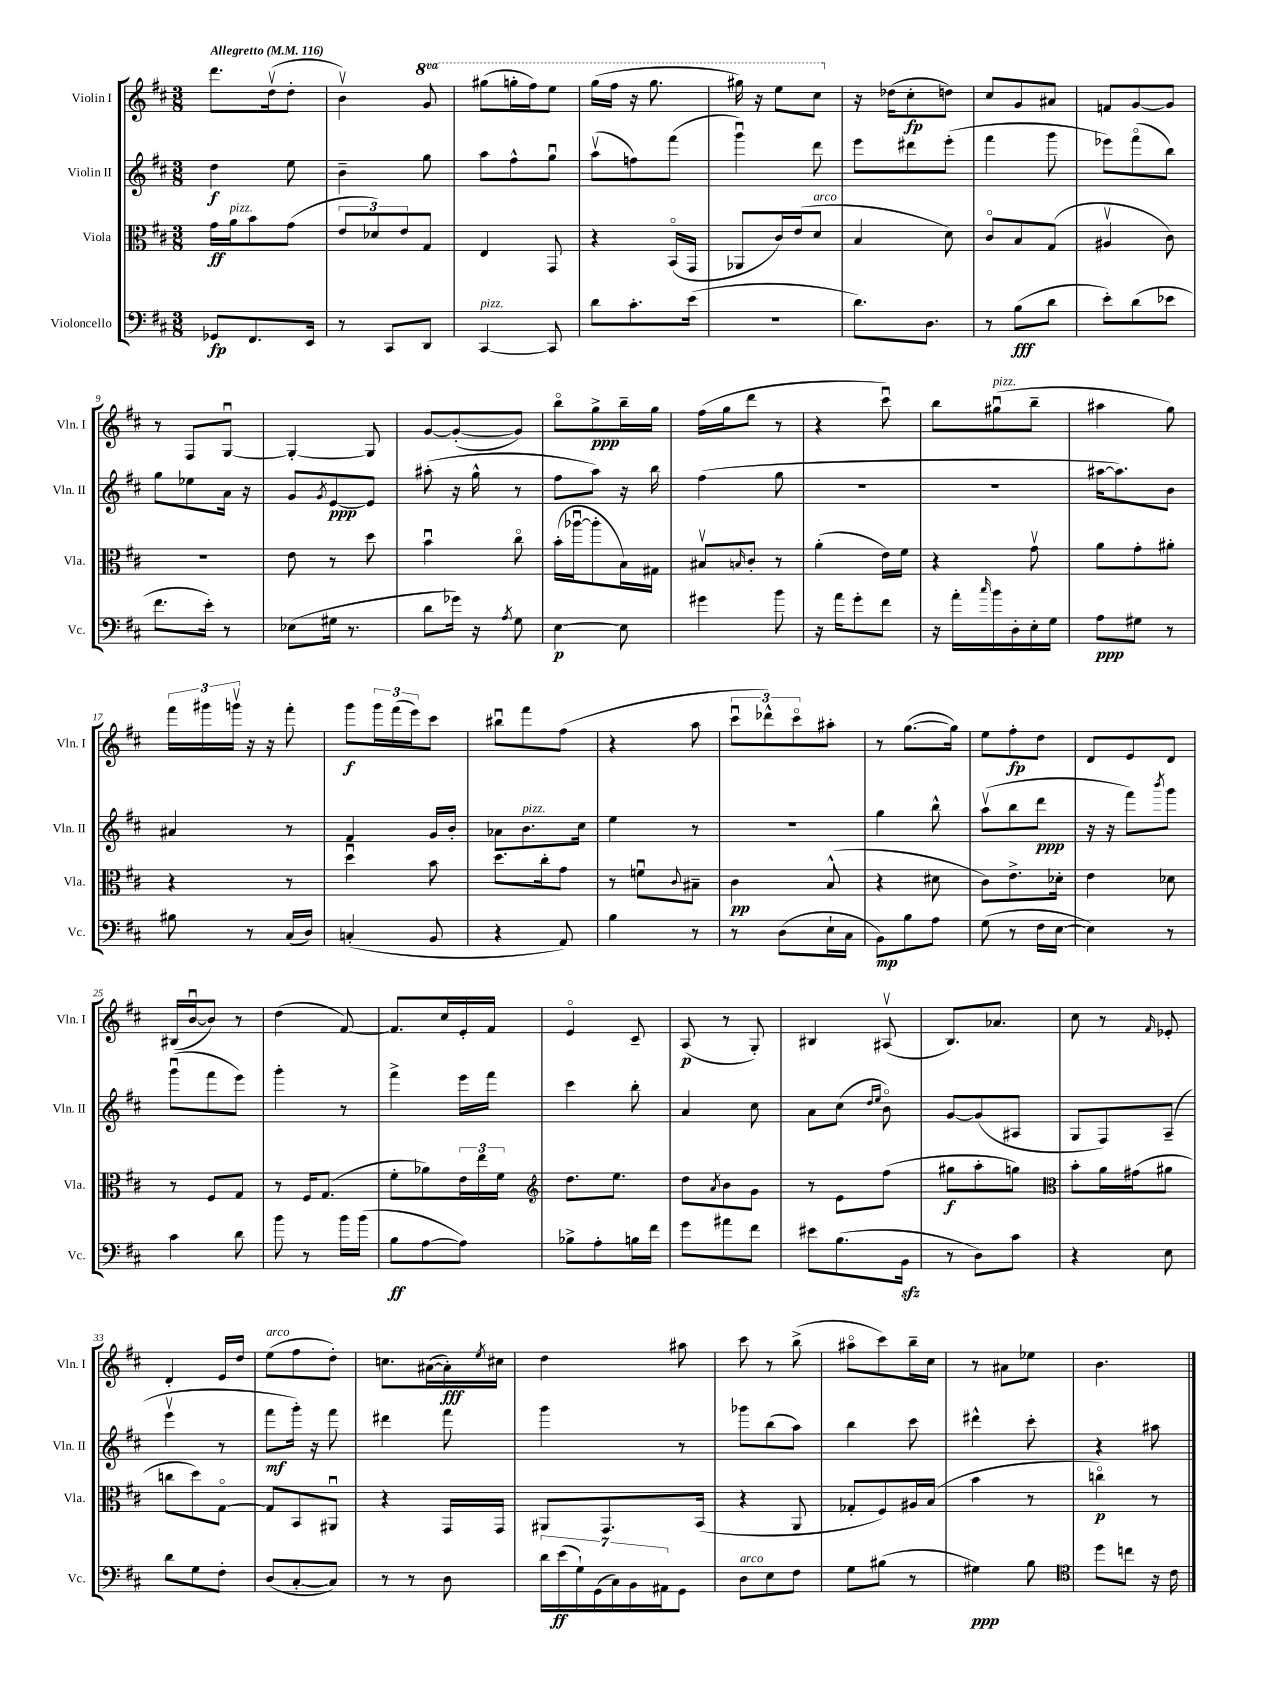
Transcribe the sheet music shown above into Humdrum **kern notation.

**kern	**dynam	**kern	**dynam	**kern	**dynam	**kern	**dynam
*part4	*part4	*part3	*part3	*part2	*part2	*part1	*part1
*staff4	*staff4	*staff3	*staff3	*staff2	*staff2	*staff1	*staff1
*I"Violoncello	*	*I"Viola	*	*I"Violin II	*	*I"Violin I	*
*I'Vc.	*	*I'Vla.	*	*I'Vln. II	*	*I'Vln. I	*
*clefF4	*	*clefC3	*	*clefG2	*	*clefG2	*
*k[f#c#]	*	*k[f#c#]	*	*k[f#c#]	*	*k[f#c#]	*
*M3/8	*	*M3/8	*	*M3/8	*	*M3/8	*
*MM116	*	*MM116	*	*MM116	*	*MM116	*
=1	=1	=1	=1	=1	=1	=1	=1
!	!	!	!	!	!	!LO:TX:a:B:t=Allegretto	!
8GG-X/L	fp	16g\LL	ff	4dd\	f	8.ddd\L	.
!	!	!LO:TX:a:i:t=pizz.	!	!	!	!	!
.	.	16a\J	.	.	.	.	.
8.FF#/	.	8b\	.	.	.	.	.
.	.	.	.	.	.	(16ddv\k	.
.	.	(8g\J	.	8ee\	.	8dd'\J	.
16EE/Jk	.	.	.	.	.	.	.
=2	=2	=2	=2	=2	=2	=2	=2
8r	.	12e/L	.	4b~\	.	4bv\)	.
.	.	12d-X/)	.	.	.	.	.
8CC#/L	.	.	.	.	.	.	.
.	.	12e/	.	.	.	.	.
*	*	*	*	*	*	*8va	*
8DD/J	.	8G/J	.	8gg\	.	8gg/	.
=3	=3	=3	=3	=3	=3	=3	=3
!LO:TX:a:i:t=pizz.	!	!	!	!	!	!	!
[4CC#/	.	4E/	.	8aa\L	.	(8ggg#X\L	.
.	.	.	.	8ff#^^\	.	16gggn'\L	.
.	.	.	.	.	.	16fff#\J)	.
8CC#/]	.	8GG/	.	8ggu\J	.	8eee\J	.
=4	=4	=4	=4	=4	=4	=4	=4
8d\L	.	4r	.	(8aav\L	.	(16ggg\LL	.
.	.	.	.	.	.	16fff#\JJ	.
8.c#'\	.	.	.	8ffn\)	.	16r	.
.	.	.	.	.	.	8.ggg\	.
.	.	(16BB/LL	.	(8fff#\J	.	.	.
(16e\Jk	.	16GG/JJ	.	.	.	.	.
=5	=5	=5	=5	=5	=5	=5	=5
4.r	.	8AA-X/L	.	4gggu\)	.	16ggg#X\)	.
.	.	.	.	.	.	16r	.
.	.	16c#/L)	.	.	.	8eee\L	.
.	.	(16e/J	.	.	.	.	.
!	!	!LO:TX:a:i:t=arco	!	!	!	!	!
.	.	8d/J	.	8ddd\	.	8ccc#\J	.
=6	=6	=6	=6	=6	=6	=6	=6
*	*	*	*	*	*	*X8va	*
8.d\L)	.	4B/	.	8eee\L	.	16r	.
.	.	.	.	.	.	(16dd-X\KL	.
.	.	.	.	8ddd#X\	.	8cc#'\	fp
8.D\J	.	.	.	.	.	.	.
.	.	8d\)	.	(8eee'\J	.	8ddn\J)	.
=7	=7	=7	=7	=7	=7	=7	=7
8r	.	8c#/L	.	4fff#\	.	8cc#/L	.
(8B\L	fff	8B/	.	.	.	8g/	.
8d\J	.	(8G/J	.	8ggg\	.	8a#X/J	.
=8	=8	=8	=8	=8	=8	=8	=8
8e'\L)	.	4A#Xv/	.	8eee-X\L)	.	8fn/L	.
(8d\	.	.	.	(8fff#\	.	[8g/	.
8e-X\J	.	8c#\)	.	8bb\J)	.	8g/J]	.
!!LO:LB:g=z
=9	=9	=9	=9	=9	=9	=9	=9
8.f#\L	.	4.r	.	8gg\L	.	8r	.
.	.	.	.	8ee-X\	.	8F#/L	.
16e'\Jk)	.	.	.	.	.	.	.
8r	.	.	.	16a\Jk	.	[8Gu/J	.
.	.	.	.	16r	.	.	.
=10	=10	=10	=10	=10	=10	=10	=10
(8E-X\L	.	8e\	.	8g/L	.	4G'/_	.
.	.	.	.	8qg/	.	.	.
16G#X\Jk	.	8r	.	[8e/	ppp	.	.
8.r	.	.	.	.	.	.	.
.	.	8dd\	.	8e/J]	.	8G/]	.
=11	=11	=11	=11	=11	=11	=11	=11
8d\L	.	4bu\	.	(8aa#X'\	.	[8g/L	.
16g-X\Jk)	.	.	.	16r	.	(8g'/_	.
16r	.	.	.	16gg^^\	.	.	.
8qA/	.	.	.	.	.	.	.
8G\	.	8cc#\	.	8r	.	8g/J])	.
=12	=12	=12	=12	=12	=12	=12	=12
[4E\	p	(16b'\LL	.	8ff#\L	.	8bb\L	.
.	.	[16aa-Xu\J	.	.	.	.	.
.	.	8aa-'\]	.	8aa\J)	.	8gg^\	ppp
8E\]	.	16B\L)	.	16r	.	16bb~\L	.
.	.	16G#X\JJ	.	16bb\	.	16gg\JJ	.
=13	=13	=13	=13	=13	=13	=13	=13
4g#X\	.	8B#Xv/L	.	(4ff#\	.	(16ff#\LL	.
.	.	.	.	.	.	16gg\J	.
.	.	16qqBn/	.	.	.	.	.
.	.	8c#'/J	.	.	.	8ddd\J	.
8b\	.	8r	.	8gg\	.	8r	.
=14	=14	=14	=14	=14	=14	=14	=14
16r	.	(4a'\	.	4.r	.	4r	.
16a\KL	.	.	.	.	.	.	.
8g'\	.	.	.	.	.	.	.
8f#\J	.	16e\LL)	.	.	.	8ccc#u\)	.
.	.	16f#\JJ	.	.	.	.	.
=15	=15	=15	=15	=15	=15	=15	=15
16r	.	4r	.	4.r	.	8bb\L	.
16a'\LL	.	.	.	.	.	.	.
16qqcc#/	.	.	.	.	.	.	.
!	!	!	!	!	!	!LO:TX:a:i:t=pizz.	!
16b\	.	.	.	.	.	(8gg#Xu\	.
16D'\	.	.	.	.	.	.	.
16E'\	.	8gv\	.	.	.	8bb~\J	.
16G\JJ	.	.	.	.	.	.	.
=16	=16	=16	=16	=16	=16	=16	=16
8A\L	ppp	8a\L	.	[16aa#X\KL	.	4aa#X\	.
.	.	.	.	8.aa#\])	.	.	.
8G#X\J	.	8g'\	.	.	.	.	.
8r	.	8a#X'\J	.	8b\J	.	8gg\)	.
!!LO:LB:g=z
=17	=17	=17	=17	=17	=17	=17	=17
8B#X\	.	4r	.	4a#X/	.	24fff#\LL	.
.	.	.	.	.	.	24ggg#X\	.
.	.	.	.	.	.	24gggnv\JJ	.
8r	.	.	.	.	.	16r	.
.	.	.	.	.	.	16r	.
(16C#/LL	.	8r	.	8r	.	8fff#'\	.
16D/JJ)	.	.	.	.	.	.	.
=18	=18	=18	=18	=18	=18	=18	=18
(4Cn'/	.	4ddu\	.	4f#/	.	8ggg\L	f
.	.	.	.	.	.	24ggg\L	.
.	.	.	.	.	.	(24fff#\	.
.	.	.	.	.	.	24eee\J)	.
8BB/	.	8b\	.	16g/LL	.	8ccc#\J	.
.	.	.	.	16b'/JJ	.	.	.
=19	=19	=19	=19	=19	=19	=19	=19
4r	.	8.dd\L	.	8a-X\L	.	8bb#Xu\L	.
!	!	!	!	!LO:TX:a:i:t=pizz.	!	!	!
.	.	.	.	8.b\	.	8fff#\	.
.	.	16cc#'\k	.	.	.	.	.
8AA/)	.	8g\J	.	.	.	(8ff#\J	.
.	.	.	.	16cc#\Jk	.	.	.
=20	=20	=20	=20	=20	=20	=20	=20
4B\	.	8r	.	4ee\	.	4r	.
.	.	8fnu\L	.	.	.	.	.
.	.	8qqc#/	.	.	.	.	.
8r	.	8B#X~\J	.	8r	.	8aa\	.
=21	=21	=21	=21	=21	=21	=21	=21
8r	.	4c#\	pp	4.r	.	12ccc#u\L	.
.	.	.	.	.	.	12ddd-X^^\)	.
(8D\L	.	.	.	.	.	.	.
.	.	.	.	.	.	12ccc#\	.
16E`\L	.	(8B^^/	.	.	.	8aa#X'\J	.
16C#\JJ	.	.	.	.	.	.	.
=22	=22	=22	=22	=22	=22	=22	=22
8BB\L)	mp	4r	.	4gg\	.	8r	.
8B\	.	.	.	.	.	([8.gg\L	.
8A\J	.	8d#X\	.	8bb^^\	.	.	.
.	.	.	.	.	.	16gg\Jk])	.
=23	=23	=23	=23	=23	=23	=23	=23
(8G\	.	8c#\L)	.	(8aav\L	.	8ee\L	.
8r	.	8.e^\	.	8bb\	.	8ff#'\	fp
16F#\LL	.	.	.	8ddd\J	ppp	8dd\J	.
[16E\JJ	.	16d-X'\Jk	.	.	.	.	.
=24	=24	=24	=24	=24	=24	=24	=24
4E\])	.	4e\	.	16r	.	8d/L	.
.	.	.	.	16r	.	.	.
.	.	.	.	8fff#\L)	.	8e/	.
.	.	.	.	8qbbb/	.	.	.
8r	.	8d-X\	.	8ggg\J	.	8d/J	.
!!LO:LB:g=z
=25	=25	=25	=25	=25	=25	=25	=25
4c#\	.	8r	.	(8gggu\L	.	(16B#X/LL	.
.	.	.	.	.	.	[16bu/J	.
.	.	8F#/L	.	8fff#\	.	8b/J])	.
8d\	.	8G/J	.	8eee\J)	.	8r	.
=26	=26	=26	=26	=26	=26	=26	=26
8b\	.	8r	.	4ggg'\	.	(4dd\	.
8r	.	16F#/KL	.	.	.	.	.
.	.	(8.G/J	.	.	.	.	.
16b\LL	.	.	.	8r	.	[8f#/)	.
(16b\JJ	.	.	.	.	.	.	.
=27	=27	=27	=27	=27	=27	=27	=27
8B\L	ff	8f#'\L	.	4fff#^\	.	8.f#/L]	.
[8A\	.	8a-X\)	.	.	.	.	.
.	.	.	.	.	.	16cc#/L	.
8A\J])	.	24e\L	.	16eee\LL	.	16e'/	.
.	.	24ee\	.	.	.	.	.
.	.	.	.	16fff#\JJ	.	16f#/JJ	.
.	.	24f#\JJ	.	.	.	.	.
=28	=28	=28	=28	=28	=28	=28	=28
*	*	*clefG2	*	*	*	*	*
8B-X^\L	.	8.dd\L	.	4ccc#\	.	4e/	.
8A'\	.	.	.	.	.	.	.
.	.	8.ee\J	.	.	.	.	.
16Bn\L	.	.	.	8bb'\	.	8c#~/	.
16f#\JJ	.	.	.	.	.	.	.
=29	=29	=29	=29	=29	=29	=29	=29
8g\L	.	8dd\L	.	4a/	.	(8A/	p
.	.	8qa/	.	.	.	.	.
8a#X\	.	8b\	.	.	.	8r	.
8f#\J	.	8g\J	.	8cc#\	.	8G'/)	.
=30	=30	=30	=30	=30	=30	=30	=30
8e#X\L	.	8r	.	8a\L	.	4B#X/	.
(8.B\	.	8e\L	.	(8cc#\J	.	.	.
.	.	.	.	16qqdd/LL	.	.	.
.	.	.	.	16qqee/JJ	.	.	.
.	.	(8ff#\J	.	8b\)	.	(8A#Xv/	.
16BBzz\Jk	.	.	.	.	.	.	.
=31	=31	=31	=31	=31	=31	=31	=31
8r	.	8gg#X\L	f	[8g/L	.	8.B/L)	.
8D\L)	.	8aa'\	.	(8g/]	.	.	.
.	.	.	.	.	.	8.a-X/J	.
8c#\J	.	8ggn\J)	.	8A#X/J	.	.	.
=32	=32	=32	=32	=32	=32	=32	=32
*	*	*clefC3	*	*	*	*	*
4r	.	8b'\L	.	8G/L	.	8cc#\	.
.	.	16a\L	.	8F#/)	.	8r	.
.	.	(16g#X\J	.	.	.	.	.
.	.	.	.	.	.	16qqf#/	.
8E\	.	8a#X\J	.	(8A~/J	.	8e-X'/	.
!!LO:LB:g=z
=33	=33	=33	=33	=33	=33	=33	=33
8d\L	.	8ccn\L	.	4eeev\	.	4d'/	.
8G\	.	8dd\)	.	.	.	.	.
8F#'\J	.	[8G\J	.	8r	.	16e/LL	.
.	.	.	.	.	.	16dd/JJ	.
=34	=34	=34	=34	=34	=34	=34	=34
!	!	!	!	!	!	!LO:TX:a:i:t=arco	!
(8D/L	.	8G/L]	.	8fff#\L	mf	(8ee\L	.
[8C#'/	.	8BB/	.	16ggg'\Jk)	.	8ff#\	.
.	.	.	.	16r	.	.	.
8C#/J])	.	8AA#Xu/J	.	8fff#\	.	8dd'\J)	.
=35	=35	=35	=35	=35	=35	=35	=35
8r	.	4r	.	4ddd#X\	.	8.ccn\L	.
8r	.	.	.	.	.	.	.
.	.	.	.	.	.	([16a#X\L	.
8D\	.	16GG/LL	.	8fff#\	.	16a#'\])	fff
.	.	.	.	.	.	8qee/	.
.	.	16GG/JJ	.	.	.	16cc#X\JJ	.
=36	=36	=36	=36	=36	=36	=36	=36
28d\LL	.	8AA#X/L	.	4ggg\	.	4dd\	.
(28e\	ff	.	.	.	.	.	.
28G`\)	.	.	.	.	.	.	.
(28GG\	.	.	.	.	.	.	.
.	.	8.GG/	.	.	.	.	.
28C#\)	.	.	.	.	.	.	.
28BB\	.	.	.	.	.	.	.
28AA#X\J	.	.	.	.	.	.	.
8GG\J	.	.	.	8r	.	8aa#X\	.
.	.	(16BB/Jk	.	.	.	.	.
=37	=37	=37	=37	=37	=37	=37	=37
!LO:TX:a:i:t=arco	!	!	!	!	!	!	!
8D\L	.	4r	.	8ggg-X\L	.	8ccc#\	.
8E\	.	.	.	(8bb\	.	8r	.
8F#\J	.	8AA/	.	8aa\J)	.	(8bb^\	.
=38	=38	=38	=38	=38	=38	=38	=38
8G\L	.	8G-X'/L	.	4bb\	.	8aa#X\L	.
(8B#X\J	.	8F#/)	.	.	.	8ccc#\)	.
8r	.	16A#X/L	.	8ccc#\	.	16bb~\L	.
.	.	(16B/JJ	.	.	.	16cc#\JJ	.
=39	=39	=39	=39	=39	=39	=39	=39
4G#X\)	ppp	4b\	.	4ddd#X^^\	.	8r	.
.	.	.	.	.	.	8a#X\L	.
8B\	.	8r	.	8ccc#'\	.	8ee-X\J	.
=40	=40	=40	=40	=40	=40	=40	=40
*clefC4	*	*	*	*	*	*	*
8dd\L	.	4ccn\)	p	4r	.	4.b\	.
8ccn\J	.	.	.	.	.	.	.
16r	.	8r	.	8aa#X\	.	.	.
16c#\	.	.	.	.	.	.	.
==	==	==	==	==	==	==	==
*-	*-	*-	*-	*-	*-	*-	*-
